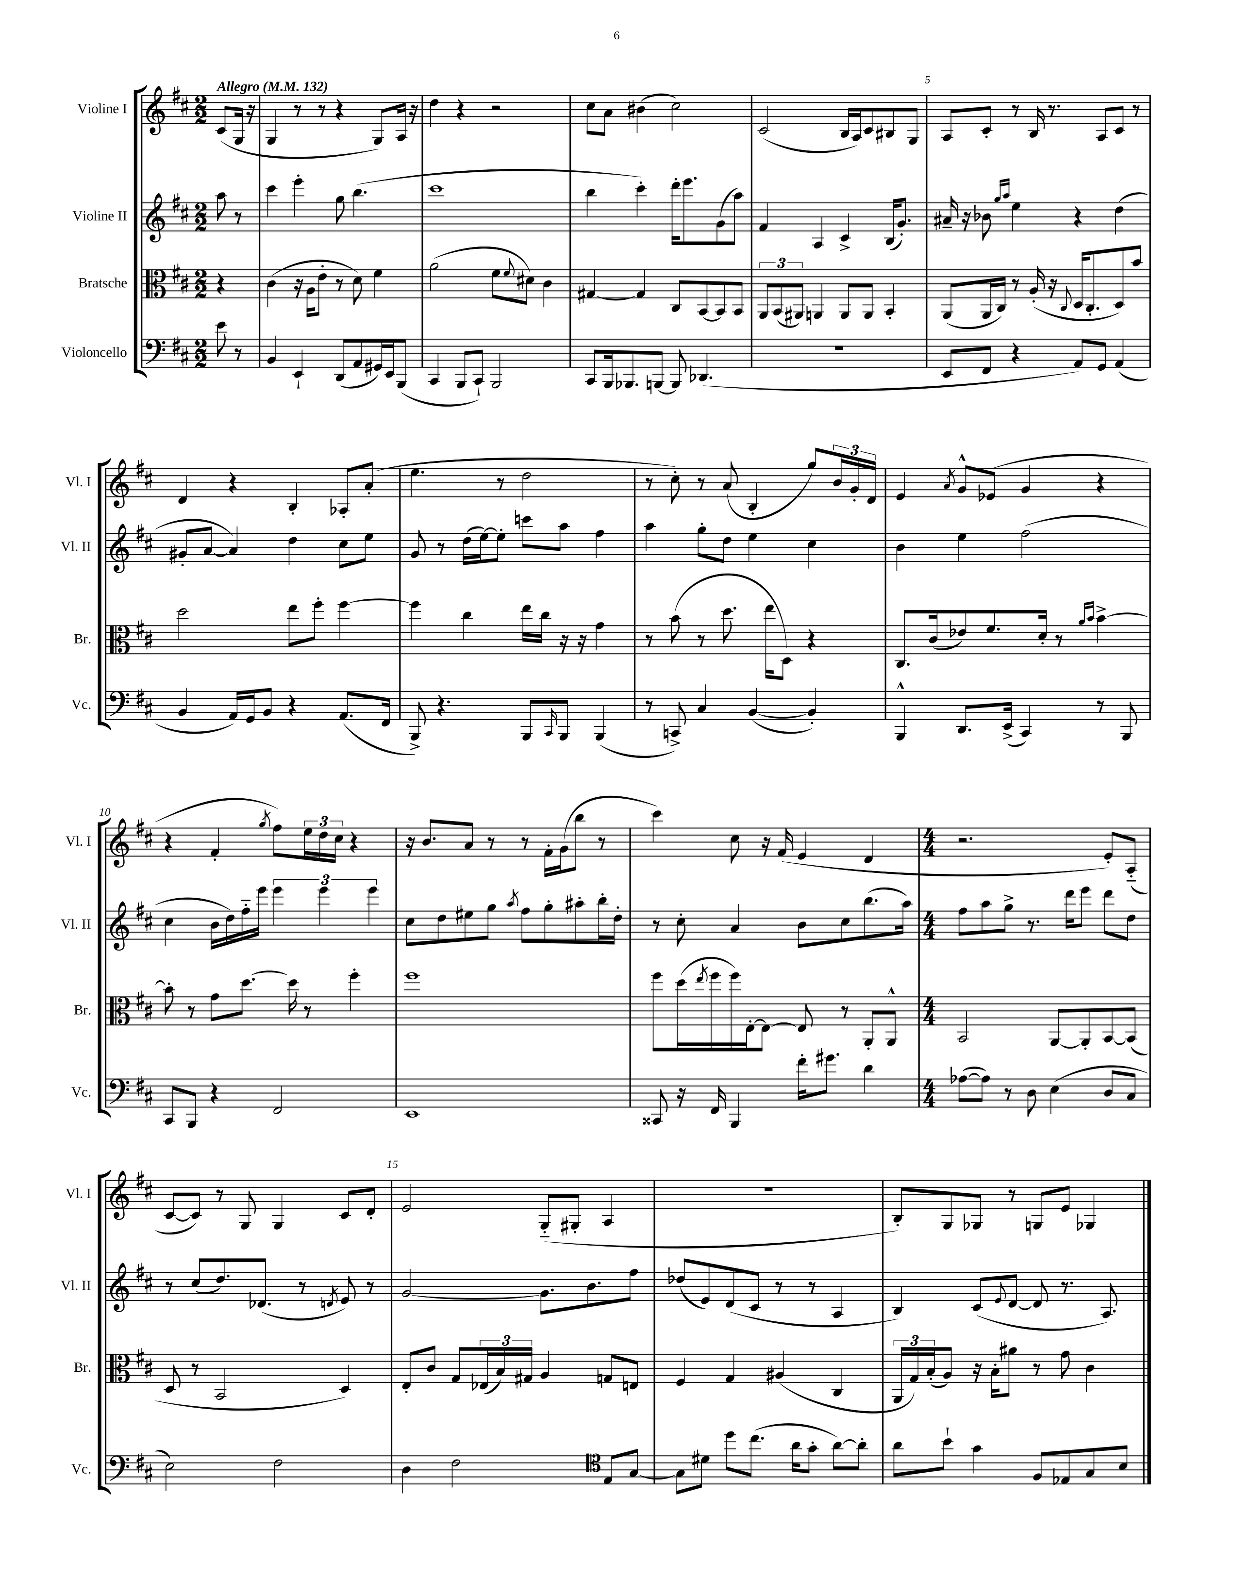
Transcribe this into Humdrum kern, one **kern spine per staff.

**kern	**kern	**kern	**kern
*staff4	*staff3	*staff2	*staff1
*clefF4	*clefC3	*clefG2	*clefG2
*k[f#c#]	*k[f#c#]	*k[f#c#]	*k[f#c#]
*M2/2	*M2/2	*M2/2	*M2/2
*MM132	*MM132	*MM132	*MM132
8e	4r	8aa	(8c#
8r	.	8r	16G
.	.	.	16r
=	=	=	=
4BB	(4c#	4ccc#	4G
4EE`	16r	4eee'	8r
.	16A	.	.
.	8e'	.	8r
(8DD	8r	8gg	4r
8AA	8d)	(4.bb	.
16GG#)	4f#	.	8G)
16EE	.	.	.
(8BBB	.	.	16A
.	.	.	16r
=	=	=	=
4CC#	(2a	1ccc#	4dd
8BBB	.	.	4r
8CC#`)	.	.	.
2BBB	8f#	.	2r
.	8qqf#	.	.
.	8d#)	.	.
.	4c#	.	.
=	=	=	=
8CC#	[4G#	4bb	8cc#
16BBB	.	.	8a
8.BBB-	.	.	.
.	4G#]	4ccc#')	(4b#
[8BBB	.	.	.
8BBB]	8C#	16ddd'	2cc#)
.	.	8.eee	.
(4.DD-	[8BB	.	.
.	8BB]	(8g	.
.	8BB	8aa)	.
=	=	=	=
1r	12AA	4f#	(2c#
.	(12BB	.	.
.	12AA#)	.	.
.	4AA	4A	.
.	8AA	4c#^	16B
.	.	.	16A)
.	8AA	.	8c#
.	4BB'	(16B	8B#
.	.	8.g')	.
.	.	.	8G
=	=	=	=
8EE	(8AA	16a#~	8A
.	.	16r	.
8FF#	16AA	8b-	8c#'
.	16C#)	.	.
.	.	16qqgg	.
.	.	16qqaa	.
4r	8r	4ee	8r
.	(16A'	.	16B
.	16r	.	8.r
.	8qqC#	.	.
8AA)	16D	4r	.
.	8.C#'	.	.
8GG	.	.	8A
(4AA	8D)	(4dd	8c#
.	8b	.	8r
=	=	=	=
4BB	2dd	8g#'	4d
.	.	[8a	.
16AA)	.	4a])	4r
16GG	.	.	.
8BB	.	.	.
4r	8ee	4dd	4B'
.	8ff#'	.	.
(8.AA	[4ff#	8cc#	8A-'
.	.	8ee	(8a'
16FF#	.	.	.
=	=	=	=
8BBB^)	4ff#]	8g	4.ee
4.r	.	8r	.
.	4cc#	(16dd	.
.	.	[16ee)	.
.	.	8ee']	8r
8BBB	16ee	8ccc	2dd
.	16cc#	.	.
16qqCC#	.	.	.
8BBB	16r	8aa	.
.	16r	.	.
(4BBB	4g	4ff#	.
=	=	=	=
8r	8r	4aa	8r
8CC^)	(8b	.	8cc#')
4C#	8r	8gg'	8r
.	8.dd	8dd	(8a
([4BB	.	4ee	4B'
.	16ee	.	.
.	8D)	.	.
4BB'])	4r	4cc#	8gg)
.	.	.	24b
.	.	.	24g'
.	.	.	24d
=	=	=	=
4BBB^^	8.C#	4b	4e
.	(16c#	.	.
.	.	.	8qa
8.DD	8e-)	4ee	8g^^
.	8.f#	.	(8e-
(16EE^	.	.	.
4CC#)	.	(2ff#	4g
.	16d'	.	.
.	8r	.	.
.	16qqa	.	.
.	16qqb	.	.
8r	[4b^	.	4r
8BBB	.	.	.
=	=	=	=
8CC#	8b']	4cc#	4r
8BBB	8r	.	.
4r	8g	16b	4f#'
.	.	16dd)	.
.	[8.dd	16ff#'~	.
.	.	16eee	.
.	.	.	8qgg
2FF#	.	6eee	8ff#)
.	16dd]	.	.
.	8r	.	24ee
.	.	6eee	24dd
.	.	.	24cc#
.	4ff#'	.	4r
.	.	6eee	.
=	=	=	=
1EE	1ff#	8cc#	16r
.	.	.	8.b
.	.	8dd	.
.	.	8ee#	8a
.	.	8gg	8r
.	.	8qaa	.
.	.	8ff#	8r
.	.	8gg'	16f#'
.	.	.	(16g
.	.	8aa#'	8bb
.	.	16bb'	8r
.	.	16dd'	.
=	=	=	=
8CC##	8ff#	8r	4ccc#)
16r	(16dd	8cc#'	.
.	8qee	.	.
16FF#	16ff#	.	.
4BBB	16ff#)	4a	8cc#
.	[16E'	.	.
.	8E_	.	16r
.	.	.	(16f#
16f#'	8E]	8b	4e
8.g#	.	.	.
.	8r	8cc#	.
4d	8AA'	(8.bb	4d
.	8AA^^	.	.
.	.	16aa)	.
=	=	=	=
*M4/4	*M4/4	*M4/4	*M4/4
([8A-	2BB	8ff#	2.r
8A-])	.	8aa	.
8r	.	8gg^	.
8D	.	8.r	.
(4E	[8AA	.	.
.	.	16ddd	.
.	8AA']	8eee	.
8D	[8BB	8ddd	8e')
8C#	(8BB]	8dd	(8A'~
=	=	=	=
2E)	8D	8r	[8c#
.	8r	(8cc#	8c#])
.	2BB	8.dd)	8r
.	.	.	8G
.	.	(8.d-	.
2F#	.	.	4G
.	.	8r	.
.	.	8qd	.
.	4D)	8e)	8c#
.	.	8r	8d'
=	=	=	=
4D	8E'	[2g	2e
.	8c#	.	.
2F#	8G	.	.
.	(24E-	.	.
.	24B)	.	.
.	24G#	.	.
.	4A	8.g]	(8G'~
.	.	.	8G#'
.	.	8.b	.
*clefC4	*	*	*
8E	8G	.	4A
[8G	8E	8ff#	.
=	=	=	=
8G]	4F#	(8dd-	1r
8d#	.	8e)	.
8dd	4G	(8d	.
(8.cc#	.	8c#	.
.	(4A#	8r	.
16a	.	.	.
8g'	.	8r	.
[8a)	4C#	4A	.
8a']	.	.	.
=	=	=	=
8a	24AA	4B)	8B')
.	24G)	.	.
.	(24B'	.	.
8b`	8A)	.	8G
4g	16r	(8c#	8G-
.	16B'	.	.
.	.	8qqe	.
.	8a#	[8d	8r
8F#	8r	8d]	8G
8E-	8g	8.r	8e
8G	4c#	.	4G-
.	.	8.A)	.
8B	.	.	.
==	==	==	==
*-	*-	*-	*-
